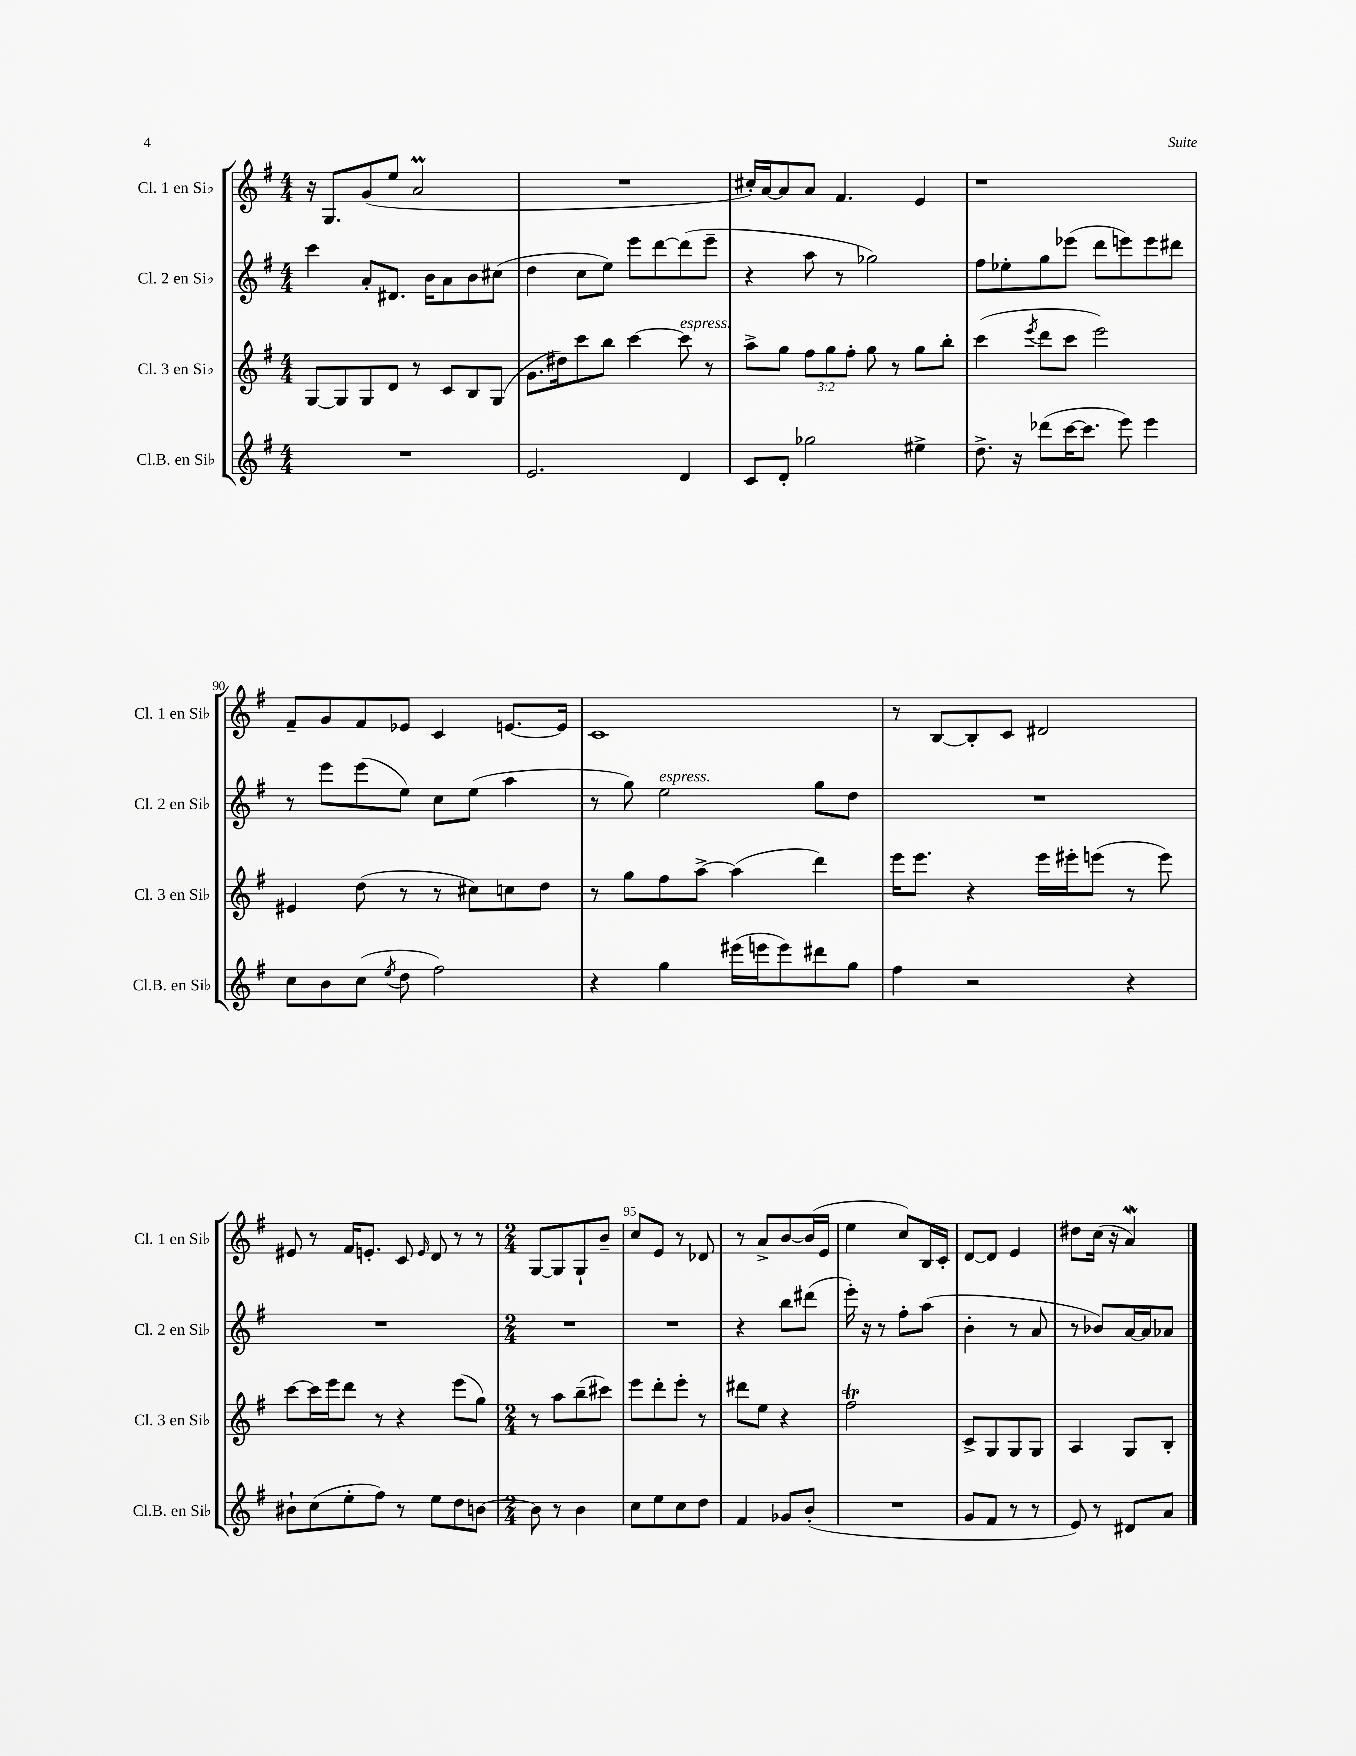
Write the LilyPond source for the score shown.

<<
\new StaffGroup <<
\new Staff = "s0" \with { instrumentName = "Cl. 1 en Sib" shortInstrumentName = "Cl. 1 en Sib" } {
    \clef treble \key g \major \numericTimeSignature \time 4/4
    \autoBeamOff r16 g8.[ g'8( e''8] a'2\prall |
    R1 |
    cis''16[-.) a'16~ a'8 a'8] fis'4. e'4 |
    r1 |
    fis'8[-- g'8 fis'8 ees'8] c'4 e'8.[~ e'16] |
    c'1 |
    r8 b8[~ b8-. c'8] dis'2 |
    eis'8 r8 fis'16[ e'8.]-. c'8 \grace { e'16 } d'8 r8 r8 |
    \numericTimeSignature \time 2/4 g8[~ g8 g8-! b'8]-- |
    c''8[ e'8] r8 des'8 |
    r8 a'8[-> b'8~ b'16( e'16] |
    e''4 c''8[) b16 c'16]-. |
    d'8[~ d'8] e'4 |
    dis''8[ c''16]( r16 a'4\mordent) \bar "|." |
}
\new Staff = "s1" \with { instrumentName = "Cl. 2 en Sib" shortInstrumentName = "Cl. 2 en Sib" } {
    \clef treble \key g \major \numericTimeSignature \time 4/4
    \autoBeamOff c'''4 a'8[-. dis'8.] b'16[ a'8 b'8 cis''8]( |
    d''4 c''8[ e''8]) e'''8[ d'''8~ d'''8( e'''8]-- |
    r4 a''8 r8 ges''2) |
    fis''8[ ees''8-. g''8 ees'''8]( d'''8[ e'''8) e'''8 dis'''8] |
    r8 e'''8[ e'''8( e''8]) c''8[ e''8]( a''4 |
    r8 g''8) e''2^\markup { \italic "espress." } g''8[ d''8] |
    R1 |
    R1 |
    \numericTimeSignature \time 2/4 R2 |
    R2 |
    r4 b''8[ dis'''8]( |
    e'''16-.) r16 r8 fis''8[-. a''8]( |
    b'4-. r8 a'8 |
    r8 bes'8[) a'16~ a'16 aes'8] \bar "|." |
}
\new Staff = "s2" \with { instrumentName = "Cl. 3 en Sib" shortInstrumentName = "Cl. 3 en Sib" } {
    \clef treble \key g \major \numericTimeSignature \time 4/4 \override Staff.TupletNumber.text = #tuplet-number::calc-fraction-text
    \autoBeamOff g8[~ g8 g8 d'8] r8 c'8[ b8 g8]( |
    g'8.[ dis''16) c'''8 b''8] c'''4~ c'''8^\markup { \italic "espress." } r8 |
    a''8[-> g''8] \tuplet 3/2 { fis''8[ g''8 fis''8]-. } g''8 r8 g''8[ b''8]-. |
    c'''4( \acciaccatura { e'''8 } d'''8[ c'''8] e'''2) |
    eis'4 d''8( r8 r8 cis''8[) c''8 d''8] |
    r8 g''8[ fis''8 a''8]~-> a''4( d'''4) |
    e'''16[ e'''8.] r4 e'''16[ eis'''16-. e'''8]( r8 e'''8) |
    c'''8[~ c'''16 e'''16 d'''8] r8 r4 e'''8[( g''8]) |
    \numericTimeSignature \time 2/4 r8 a''8[ b''8--( cis'''8]) |
    e'''8[ d'''8-. e'''8]-. r8 |
    dis'''8[ e''8] r4 |
    fis''2\trill |
    c'8[-> g8 g8 g8] |
    a4 g8[ b8]-. \bar "|." |
}
\new Staff = "s3" \with { instrumentName = "Cl.B. en Sib" shortInstrumentName = "Cl.B. en Sib" } {
    \clef treble \key g \major \numericTimeSignature \time 4/4
    \autoBeamOff R1 |
    e'2. d'4 |
    c'8[ d'8]-. ges''2 eis''4-> |
    d''8.-> r16 des'''8[( c'''16~ c'''8.] e'''8) e'''4 |
    c''8[ b'8 c''8]( \acciaccatura { e''8 } d''8 fis''2) |
    r4 g''4 eis'''16[( e'''16 e'''8) dis'''8 g''8] |
    fis''4 r2 r4 |
    bis'8[-! c''8( e''8-. fis''8]) r8 e''8[ d''8 b'8]~ |
    \numericTimeSignature \time 2/4 b'8 r8 b'4 |
    c''8[ e''8 c''8 d''8] |
    fis'4 ges'8[ b'8]-.( |
    R2 |
    g'8[ fis'8] r8 r8 |
    e'8) r8 dis'8[ a'8] \bar "|." |
}
>>
>>
\layout { \context { \Score currentBarNumber = #86 \override BarNumber.break-visibility = ##(#f #t #t) barNumberVisibility = #(every-nth-bar-number-visible 5) } }
